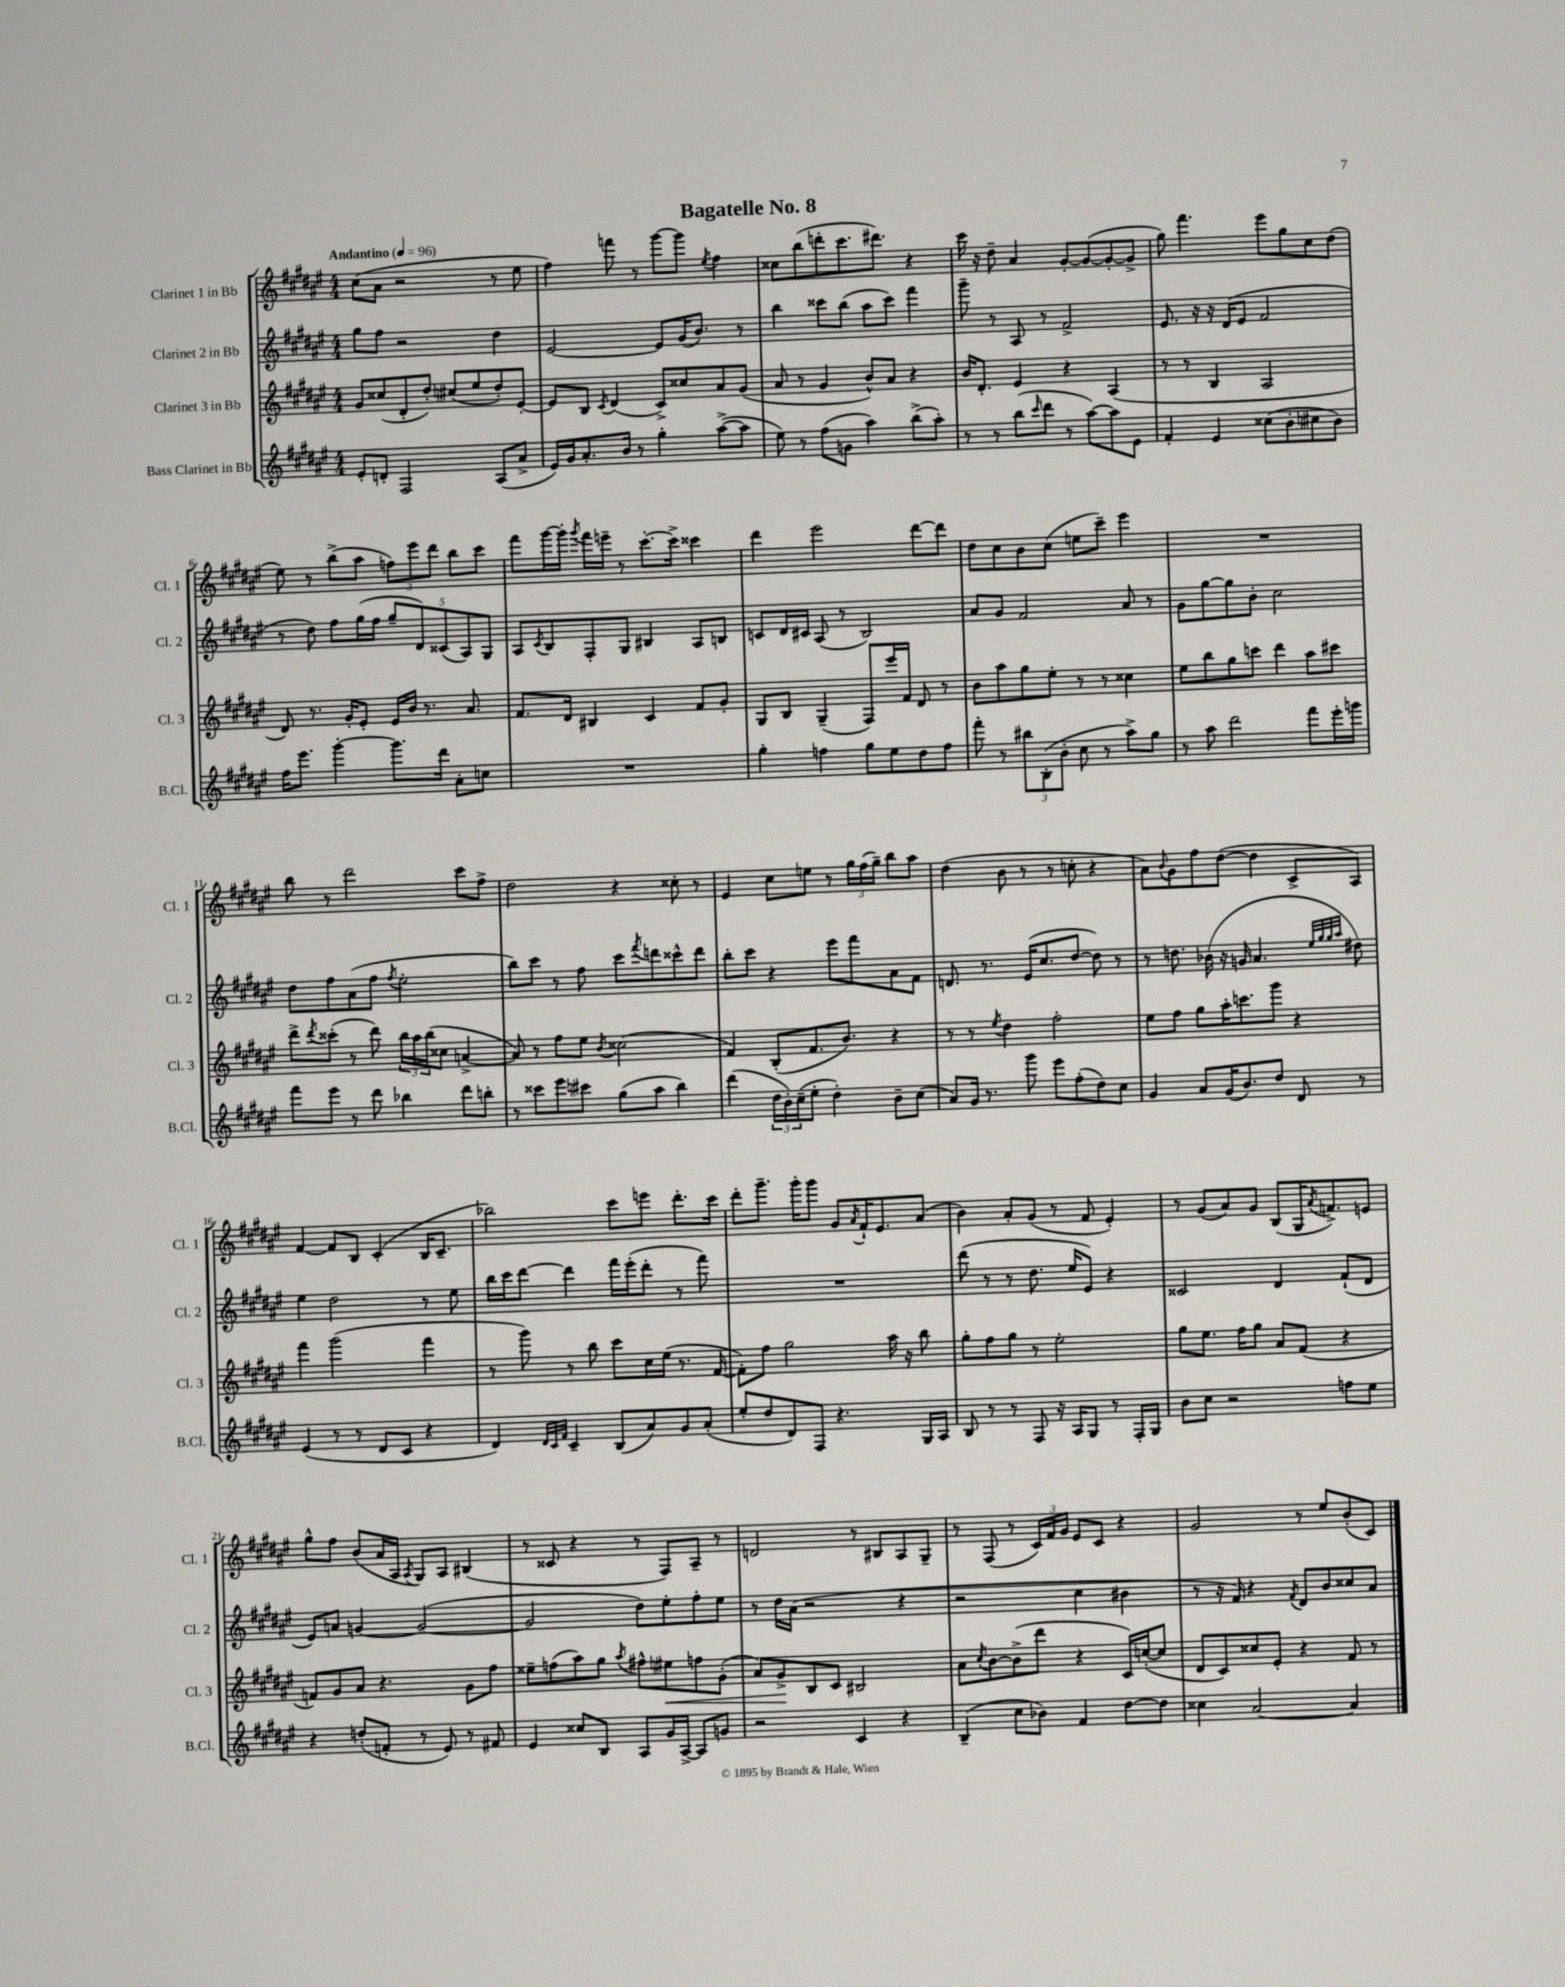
\header { title = "Bagatelle No. 8" }
<<
\new StaffGroup <<
\new Staff = "s0" \with { instrumentName = "Clarinet 1 in Bb" shortInstrumentName = "Cl. 1" } {
    \clef treble \key fis \major \numericTimeSignature \time 4/4 \tempo "Andantino" 4 = 96
    cis''8( ais'8 r2 r8 eis''8 |
    fis''4) f'''8 r8 gis'''8~ gis'''8 \acciaccatura { eis''8 } fis''4 |
    cisis''8 b''8( d'''8-. cis'''8. dis'''8.) r4 |
    cis'''16 r16 dis''8-- ais'4 gis'8~-. gis'8~( gis'8~-. gis'8-> |
    gis''8) fis'''4. eis'''8 gis''8 cis''8 dis''8( |
    eis''8) r8 b''8->( ais''8 \tuplet 3/2 { f''8) eis'''8 dis'''8 } b''8 cis'''8 |
    fis'''8 gis'''16~ gis'''16-. \acciaccatura { gis'''8 } fis'''16 e'''16-- r8 cis'''8.~-. cis'''16-> cisis'''4 |
    dis'''4 eis'''2 dis'''8~ dis'''8 |
    dis''8 cis''8 b'8 cis''8( e''8 cis'''8--) eis'''4 |
    R1 |
    b''8 r8 dis'''2 cis'''8 fis''8-> |
    dis''2 r4 cisis''8-. r8 |
    eis'4 cis''8 e''8 r8 \tuplet 3/2 { gis''16 fis''16( gis''16--) } b''8 ais''8 |
    dis''4( b'8 r8 r8 c''8-. r4 |
    ais'8) \appoggiatura { b'8 } gis'8 fis''8 dis''8~( dis''4 cis'8-> ais8) |
    fis'4~ fis'8 b8 cis'4-.( b16 cis'8.-- |
    bes''2) cis'''8 e'''8 dis'''8.-. cis'''16 |
    dis'''8-. gis'''8.-- gis'''16-. gis'''8 gis'8 \acciaccatura { ais'8 } fis'16-! eis'8. ais'8( |
    b'4) ais'8-. gis'8( r8 fis'8 eis'4-.) |
    r8 gis'8( ais'8) gis'8 b8( gis16 \acciaccatura { ais'8 } f'8.->) e'8 |
    gis''8-^ fis''8 b'8( ais'16 ais16 \acciaccatura { ais8 } gis8) ais8 bis4( |
    r8 cisis'8 r4 r8 fis8) ais8-- r8 |
    d'2 r8 bis8 ais8 gis8-- |
    r8 fis8( r8 \tuplet 3/2 { cis'16) fis'16 gis'16 } eis'8 cis'8 r4 |
    gis'2 r8 eis''8 b'8-.( cis'8) \bar "|." |
}
\new Staff = "s1" \with { instrumentName = "Clarinet 2 in Bb" shortInstrumentName = "Cl. 2" } {
    \clef treble \key fis \major \numericTimeSignature \time 4/4
    gis''8 fis''8 r2 dis''4 |
    eis'2~ eis'8 gis'16( b'8.) r8 |
    b''4 cisis'''8 b''8( ais''8 cisis'''8) fis'''4 |
    gis'''8-- r8 ais8 r8 fis'2-> |
    eis'8. r16 r16 dis'16( eis'8 fis'2 |
    r8 dis''8) fis''8 gis''16( fis''16 \tuplet 5/4 { gis''8-- dis'8) cisis'8( ais8) gis8 } |
    ais8 \acciaccatura { cis'8 } b8 fis8-. gis8 bis4 ais8 b8 |
    c'8 dis'16 cis'16 ais8( r8 b2) |
    ais'8 gis'8 fis'2 ais'8 r8 |
    gis'8 gis''8~ gis''8 b'8-. cis''2 |
    dis''8 fis''8 ais'8( fis''8 \acciaccatura { fis''8 } eis''2-. |
    b''8) cis'''8 r8 fis''8 cis'''8 \acciaccatura { fis'''8 } d'''8 cisis'''8-^ d'''8 |
    b''8-. cis'''8 r4 eis'''8 fis'''8 ais'8 fis'8 |
    d'8. r8. eis'16( cis''8. dis''8~ dis''8) r8 |
    r8 d''8. bes'16( r16 g'16 ais'4. \grace { eis''32 gis''32 gis''32 ais''32 } dis''8) |
    eis''4 dis''2 r8 eis''8 |
    b''16 cis'''16 dis'''8~ dis'''4 fis'''16 eis'''16-.( dis'''8-. r8 fis'''8) |
    R1 |
    dis'''8( r8 r8 dis''8. eis''16 eis'8) r4 |
    cisis'2 dis'4 fis'8-!( dis'8 |
    eis'8) a'8 g'4~ g'2~( |
    g'2 dis''8) eis''8-. fis''8-. eis''8 |
    r8 dis''16 ais'16( r2 r4 |
    r2 cis''4 bis'4 |
    r8 r16 fis'16) r4 \acciaccatura { fis'8 } dis'8 b'8 cisis''8 ais'8 \bar "|." |
}
\new Staff = "s2" \with { instrumentName = "Clarinet 3 in Bb" shortInstrumentName = "Cl. 3" } {
    \clef treble \key fis \major \numericTimeSignature \time 4/4
    gis'8 cisis''8( dis'8-. dis''8-.) cis''8( eis''8 dis''8-.) eis'8~-. |
    eis'8 b8 \acciaccatura { cis'8 } dis'4( cis'8->) cisis''8 ais'8 gis'8( |
    ais'8 r8 gis'4 b'8-^) ais'8 r4 |
    b'16 dis'8.-. eis'4 r4 ais4( |
    r8 r8 b4 ais2 |
    dis'8) r8. gis'16-. eis'8-. eis'16 b'16 r8. ais'8. |
    fis'8. dis'16 bis4 cis'4 fis'8 gis'8-. |
    gis8 b8 gis4--( fis8) eis'''16 fis'16 dis'8 r8 |
    b'8 ais''8 gis''8 eis''8-. r8 r8 cisis''4 |
    eis''8 b''8 gis''8 c'''8 dis'''4 ais''8 cis'''8 |
    dis'''8-> \acciaccatura { dis'''8 } cisis'''8-.( r8 dis'''8) \tuplet 3/2 { b''16 ais''16 b''16( } cisis''8 a'4~-> |
    a'8) r8 fis''8 eis''8 \acciaccatura { b'8 } cisis''2( |
    fis'4) b8-.( fis'8. b'8.) r4 |
    r8 r8 \acciaccatura { eis''8 } dis''4 fis''2-. |
    eis''8 fis''8 gis''8 ais''16-. c'''8. gis'''8 r4 |
    fis'''4 gis'''2( fis'''4 |
    r8 gis'''8) r8 b''8 cis'''8 cis''16 eis''16( r8. fis'16~ |
    fis'8-.) fis''8 gis''2 ais''16 r16 b''8 |
    gis''8-. fis''8 gis''8 r8 eis''2-. |
    gis''8 eis''8. fis''16 gis''8 ais'8 fis'8( r4 |
    f'8) gis'8 ais'8 r4. gis'8 fis''8 |
    eisis''8-- f''8( ais''8) gis''8 \acciaccatura { ais''8 } fis''8-^ eis''8\< f''8 gis'8-.( |
    ais'8) gis'8->\! b8 cis'8 bis2 |
    ais'8 \acciaccatura { cis''8 } b'8~ b'8->( dis'''8 r4 cis'16) c''16~-.( c''8 |
    dis'8 cis'8) cisis''8 eis'8-. r4 fis'8 r8 \bar "|." |
}
\new Staff = "s3" \with { instrumentName = "Bass Clarinet in Bb" shortInstrumentName = "B.Cl." } {
    \clef treble \key fis \major \numericTimeSignature \time 4/4
    eis'8-. d'8-. fis2 ais8( ais'8-> |
    eis'16) gis'16 ais'8.-. b'16 r8 gis''4-. ais''8~->( ais''8 |
    eis''8) r8 fis''8( g'8 ais''4) b''8->( ais''8-.) |
    r8 r8 b''8( \grace { cis'''16 } dis'''8 r8 ais''8~) ais''8 eis'8 |
    fis'4-. eis'4 cisis''8( b'8-. cis''8 b'8) |
    fis''16 eis'''8. gis'''4~-. gis'''8. dis'''16 ais'8-. c''8 |
    R1 |
    gis''4-. f''4 gis''8 eis''8 dis''8 f''8 |
    fis'''8-. r8 \tuplet 3/2 { bis''8 b8-.( b'8-. } cis''8 r8 ais''8->) gis''8 |
    r8 ais''8 dis'''2 fis'''8 eis'''16-. g'''16 |
    fis'''8 eis'''8 r8 dis'''8 bes''4 dis'''8 b''8-. |
    r8 cisis'''8 eis'''8 cis'''8 gis''8( ais''8 b''4) |
    dis'''4( \tuplet 3/2 { dis''16 b'16-.) cis''16--( } eis''8-. dis''4-.) b'8-- cis''8( |
    ais'8) gis'16 r8. gis'''8 eis'''8 fis''8-.( dis''8) cis''8 |
    gis'4 ais'8 gis'16( b'8.) dis''8 dis'8 r8 |
    eis'4( r8 r8 dis'8 cis'8 r4 |
    dis'4) \grace { dis'32 cis'32 fis'32 } cis'4-- b8( ais'8) gis'8 ais'8-.( |
    eis''8-. dis''8 dis'8) fis8 r4. gis16 ais16 |
    b8 r8 r8 fis8 r16 ais16 gis8 r8 fis16-. gis16 |
    b'8 cis''8 r2 f''8 eis''8 |
    r4 d''8-.( f'8-. r8 eis'8) r8 fis'8 |
    eis'4 cisis''8 b8 ais8 gis'16 ais16~-> ais8 g'8 |
    r2 cis'4 r4 |
    b4--( cis''8 bes'8) fis'4 dis''8~ dis''8 |
    cisis''4 ais'2~ ais'4 \bar "|." |
}
>>
>>
